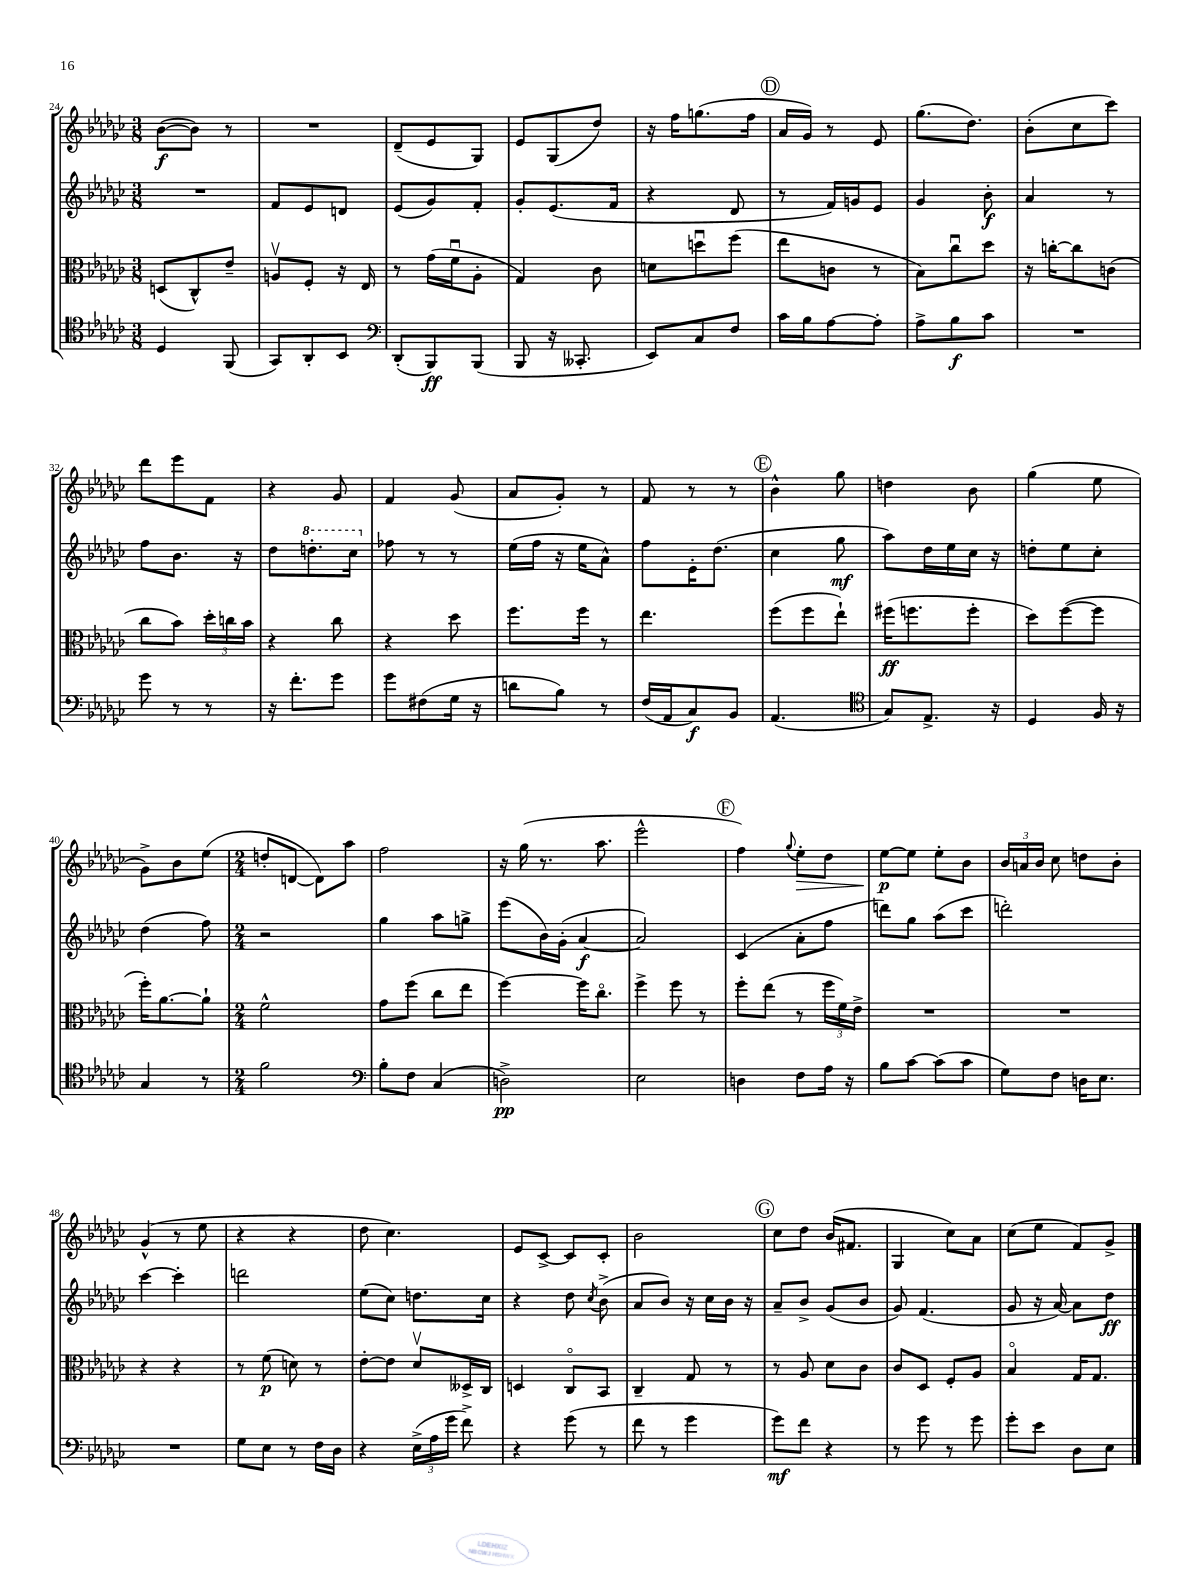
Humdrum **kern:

**kern	**kern	**kern	**kern
*staff4	*staff3	*staff2	*staff1
*clefC4	*clefC3	*clefG2	*clefG2
*k[b-e-a-d-g-c-]	*k[b-e-a-d-g-c-]	*k[b-e-a-d-g-c-]	*k[b-e-a-d-g-c-]
*M3/8	*M3/8	*M3/8	*M3/8
4D-/	(8D/L	4.r	([8b-\L
.	8C-^^/)	.	8b-\]J)
(8FF/	8e-~/J	.	8r
=	=	=	=
8GG-/L)	8Av/L	8f/L	4.r
8AA-'/	8F'/J	8e-/	.
8BB-/J	16r	8d/J	.
.	16E-/	.	.
=	=	=	=
*clefF4	*	*	*
(8DD-'/L	8r	(8e-/L	(8d-~/L
8BBB-/)	(16g-\LL	8g-/)	8e-/
.	16fu\J	.	.
(8BBB-/J	8A-'\J	8f'/J	8G-/J)
=	=	=	=
8BBB-/	4G-/)	8g-'/L	8e-/L
16r	.	(8.e-/	(8G-/
8.CC--'/	.	.	.
.	8c-\	.	8dd-/J)
.	.	16f/Jk	.
=	=	=	=
8EE-/L)	8d\L	4r	16r
.	.	.	16ff\LK
8C-/	8ddu\	.	(8.gg\
8F/J	(8ff\J	8d-/	.
.	.	.	16ff\Jk
=	=	=	=
16c-\LL	8ee-\L	8r	16a-/LL
16B-\J	.	.	16g-/JJ)
[8A-\	8c\J	16f/LL)	8r
.	.	16g/J	.
8A-'\]J	8r	8e-/J	8e-/
=	=	=	=
8A-^\L	8B-\L)	4g-/	(8.gg-\L
8B-\	8cc-u\	.	.
.	.	.	8.dd-\J)
8c-\J	8dd-\J	8b-'\	.
=	=	=	=
4.r	16r	4a-/	(8b-'\L
.	[16cc'\LK	.	.
.	8cc\]	.	8cc-\
.	(8c\J	8r	8ccc-\J)
=	=	=	=
8g-\	8cc-\L	8ff\L	8ddd-\L
8r	8b-\J)	8.b-\J	8eee-\
8r	24dd-'\LL	.	8f\J
.	24cc\	.	.
.	.	16r	.
.	24b-\JJ	.	.
=	=	=	=
16r	4r	8dd-\L	4r
8.f'\L	.	.	.
.	.	8.ddd'\	.
8g-\J	8cc-\	.	8g-/
.	.	16ccc-\Jk	.
=	=	=	=
8g-\L	4r	8ff-\	4f/
(8F#\	.	8r	.
16G-\Jk	8dd-\	8r	(8g-/
16r	.	.	.
=	=	=	=
8d\L	8.ff\L	(16ee-\LL	8a-/L
.	.	16ff\JJ	.
8B-\J)	.	16r	8g-'/J)
.	16ff\Jk	16ee-\LK	.
8r	8r	8a-^^\J)	8r
=	=	=	=
(16F/LL	4.ee-\	8ff\L	8f/
16AA-/J	.	.	.
8C-/)	.	16e-'\K	8r
.	.	(8.dd-\J	.
8BB-/J	.	.	8r
=	=	=	=
(4.AA-/	(8ff\L	4cc-\	4b-^^\
.	8ff\	.	.
.	8ee-`\J)	8gg-\	8gg-\
=	=	=	=
*clefC4	*	*	*
8G-/L)	(16ff#\LK	8aa-\L)	4dd\
.	8.ff\	.	.
8.E-^/J	.	16dd-\L	.
.	.	16ee-\	.
.	8ff'\J	16cc-\JJ	8b-\
16r	.	16r	.
=	=	=	=
4D-/	8dd-\L)	8dd'\L	(4gg-\
.	([8ff\	8ee-\	.
16F/	8ff\]J	8cc-'\J	8ee-\
16r	.	.	.
=	=	=	=
4G-/	16ff'\LK)	(4dd-\	8g-^\L)
.	[8.a-\	.	.
.	.	.	8b-\
8r	8a-`\]J	8ff\)	(8ee-\J
=	=	=	=
*M2/4	*M2/4	*M2/4	*M2/4
2f\	2f^^\	2r	8dd'/L
.	.	.	[8d/J
.	.	.	8d\]L)
.	.	.	8aa-\J
=	=	=	=
*clefF4	*	*	*
8B-'\L	8g-\L	4gg-\	2ff\
8F\J	(8ff\J	.	.
(4C-/	8cc-\L	8aa-\L	.
.	8ee-\J	8gg^\J	.
=	=	=	=
2D^\)	[4ff\)	(8eee-\L	16r
.	.	.	(16gg-\
.	.	16b-\L)	8.r
.	.	(16g-'\JJ	.
.	16ff\]LK	[4a-/	.
.	8.cc-o\J	.	8.aa-\
=	=	=	=
2E-\	4ff^\	2a-/])	2eee-^^\
.	8ff\	.	.
.	8r	.	.
=	=	=	=
4D\	8ff'\L	(4c-/	4ff\)
.	(8ee-\J	.	.
.	.	.	8qqgg-/
8F\L	8r	8a-'\L	8ee-'\L
16A-\Jk	24ff\LL	8ff\J	8dd-\J
.	24f\)	.	.
16r	.	.	.
.	24e-^\JJ	.	.
=	=	=	=
8B-\L	2r	8ddd\L)	[8ee-\L
[8c-\J	.	8gg-\J	8ee-\]J
(8c-\]L	.	(8aa-\L	8ee-'\L
8c-\J	.	8ccc-\J	8b-\J
=	=	=	=
8G-\L)	2r	2ddd'\)	24b-/LL
.	.	.	24a/
.	.	.	24b-/JJ
8F\J	.	.	8cc-\
16D\LK	.	.	8dd\L
8.E-\J	.	.	.
.	.	.	8b-'\J
=	=	=	=
2r	4r	[4ccc-\	(4g-^^/
.	4r	4ccc-'\]	8r
.	.	.	8ee-\
=	=	=	=
8G-\L	8r	2ddd\	4r
8E-\J	(8f\	.	.
8r	8d\)	.	4r
16F\LL	8r	.	.
16D-\JJ	.	.	.
=	=	=	=
4r	[8e-'\L	(8ee-\L	8dd-\
.	8e-\]J	8cc-\J)	4.cc-\)
(24E-^\LL	8d-v/L	8.dd\L	.
24A-\	.	.	.
24g-\JJ	.	.	.
8f^\)	16D--^/L	.	.
.	16C-/JJ	16cc-\Jk	.
=	=	=	=
4r	4D/	4r	8e-/L
.	.	.	[8c-^/J
(8g-\	8C-o/L	8dd-\	8c-/]L
.	.	8qcc-/	.
8r	8BB-/J	(8b-^\	8c-'/J
=	=	=	=
8f\	4C-~/	8a-/L	2b-\
8r	.	8b-/J)	.
4g-\	8G-/	16r	.
.	.	16cc-\LL	.
.	8r	16b-\JJ	.
.	.	16r	.
=	=	=	=
8g-\L)	8r	8a-~/L	8cc-\L
8f\J	8A-/	8b-^/J	8dd-\J
4r	8d-\L	(8g-/L	(16b-/LK
.	.	.	8.f#/J
.	8c-\J	8b-/J	.
=	=	=	=
8r	8c-/L	8g-/)	4G-/
8g-\	8D-/J	(4.f/	.
8r	8F'/L	.	8cc-\L)
8g-\	8A-/J	.	8a-\J
=	=	=	=
8g-'\L	4B-o/	8g-/	(8cc-\L
8e-\J	.	16r	8ee-\J
.	.	[16a-/)	.
8D-\L	16G-/LK	8a-\]L	8f/L)
.	8.G-/J	.	.
8E-\J	.	8dd-\J	8g-^/J
==	==	==	==
*-	*-	*-	*-
